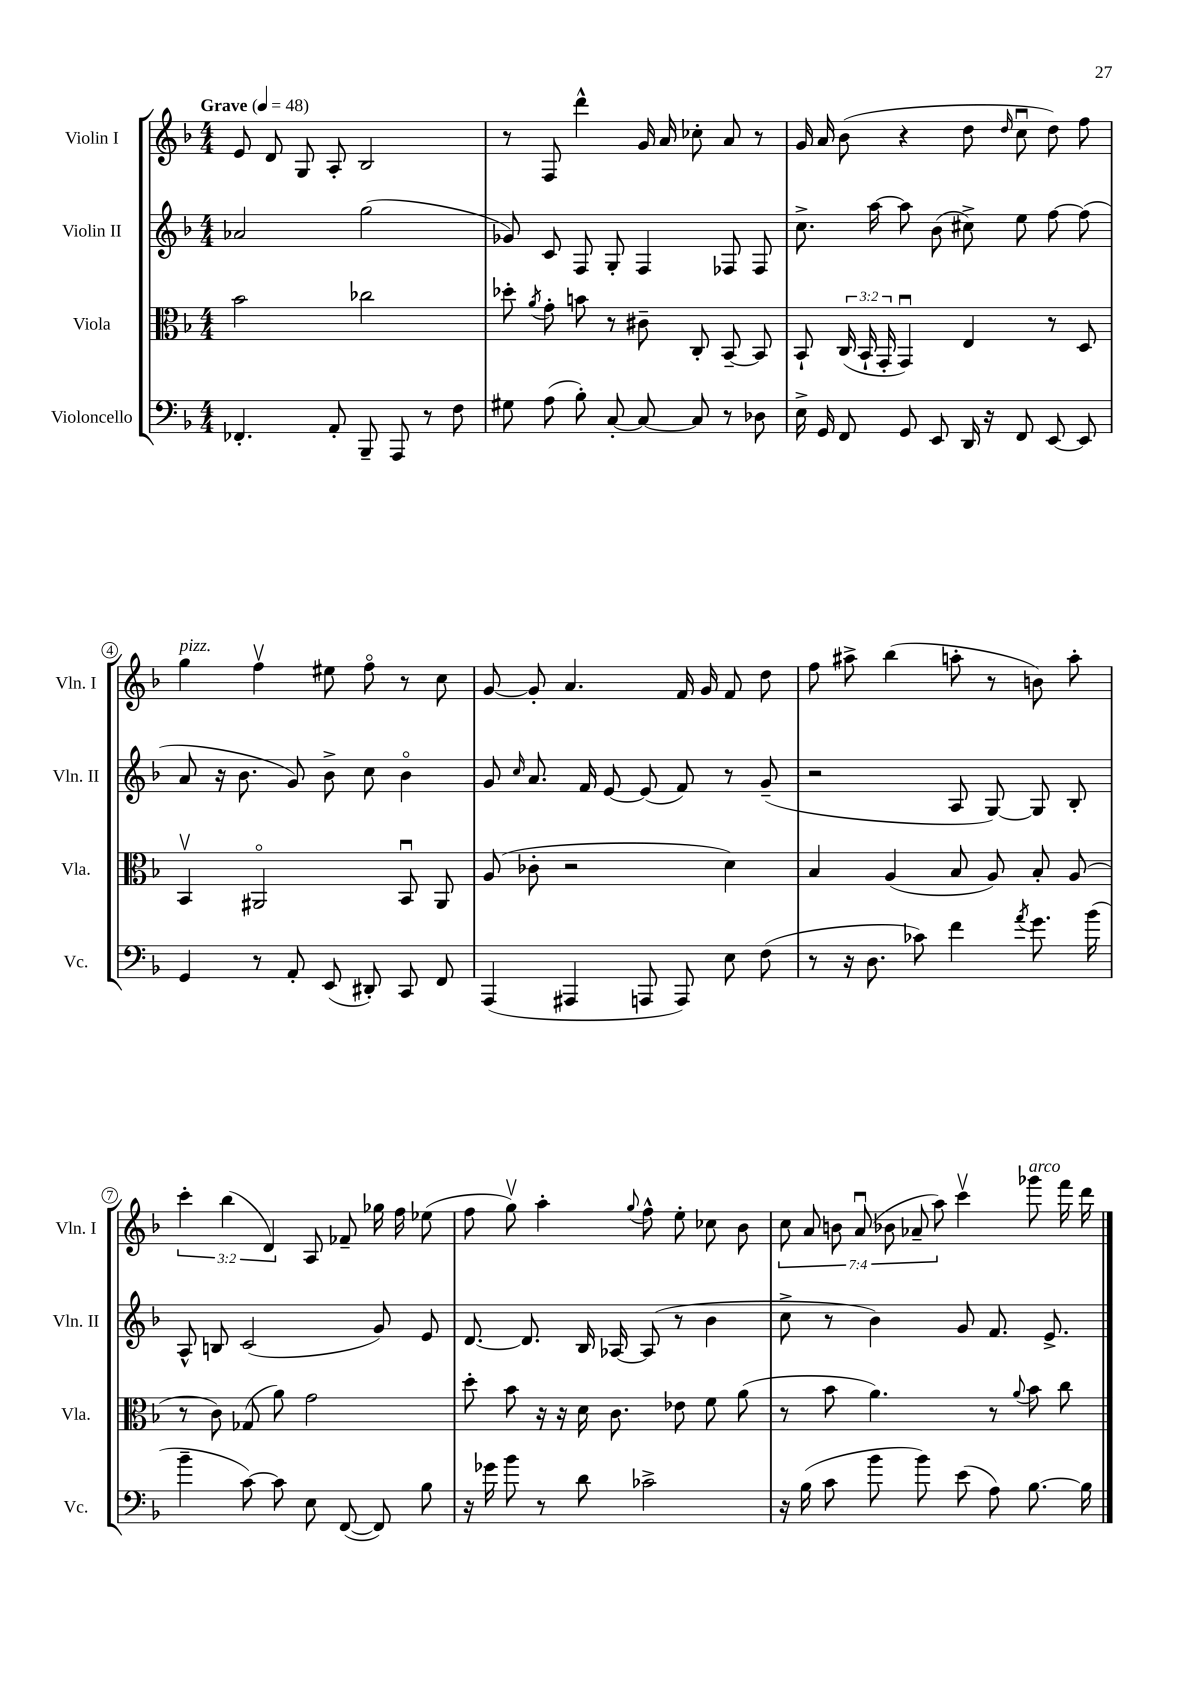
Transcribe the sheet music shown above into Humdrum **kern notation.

**kern	**kern	**kern	**kern
*staff4	*staff3	*staff2	*staff1
*clefF4	*clefC3	*clefG2	*clefG2
*k[b-]	*k[b-]	*k[b-]	*k[b-]
*M4/4	*M4/4	*M4/4	*M4/4
*MM48	*MM48	*MM48	*MM48
4.FF-'	2b-	2a-	8e
.	.	.	8d
.	.	.	8G
8AA'	.	.	8A'
8BBB-~	2cc-	(2gg	2B-
8AAA	.	.	.
8r	.	.	.
8F	.	.	.
=	=	=	=
8G#	8dd-'	8g-)	8r
.	8qa	.	.
(8A	8g'	8c	8F
8B-')	8b	8F	4ddd^^
[8C'	8r	8G'	.
8C_	8c#~	4F	16g
.	.	.	16a
8C]	8C'	.	8cc-'
8r	[8BB-~	8F-	8a
8D-	8BB-]	8F-	8r
=	=	=	=
16E^	8BB-`	8.cc^	16g
16GG	.	.	16a
8FF	(24C	.	(8b-
.	24BB-`	.	.
.	.	[16aa	.
.	24GG'	.	.
8GG	4GGu)	8aa]	4r
8EE	.	(8b-	.
16DD	4E	8cc#^)	8dd
16r	.	.	.
.	.	.	16qqdd
8FF	.	8ee	8ccu
[8EE	8r	[8ff	8dd)
8EE]	8D	(8ff]	8ff
=	=	=	=
4GG	4BB-v	8a	4gg
.	.	16r	.
.	.	8.b-	.
8r	2AA#o	.	4ffv
8AA'	.	8g)	.
(8EE	.	8b-^	8ee#
8DD#')	.	8cc	8ffo
8CC	8BB-u	4b-o	8r
8FF	8AA#	.	8cc
=	=	=	=
(4AAA	(8A	8g	[8g
.	.	16qqcc	.
.	8c-'	8.a	8g']
4AAA#	2r	.	4.a
.	.	16f	.
.	.	[8e	.
8AAA	.	(8e]	.
8AAA)	.	8f)	16f
.	.	.	16g
8E	4d)	8r	8f
(8F	.	(8g~	8dd
=	=	=	=
8r	4B-	2r	8ff
16r	.	.	8aa#^
8.D	.	.	.
.	(4A	.	(4bb-
8c-)	.	.	.
4f	8B-	8A	8aa'
.	8A)	[8G)	8r
8qa	.	.	.
8.g	8B-'	8G]	8b)
.	(8A	8B-'	8aa'
(16b-	.	.	.
=	=	=	=
4b-~	8r	8A^^	6ccc'
.	8c)	8B	.
.	.	.	(6bb-
[8c)	(8G-	(2c	.
.	.	.	6d)
8c]	8a)	.	.
8E	2g	.	8A
([8FF	.	.	8f-~
8FF])	.	8g)	16gg-
.	.	.	16ff
8B-	.	8e	(8ee-
=	=	=	=
16r	8dd'	[8.d	8ff
16g-	.	.	.
8b-	8b-	.	8ggv)
.	.	8.d]	.
8r	16r	.	4aa'
.	16r	.	.
8d	16d	16B-	.
.	8.c	[16A-	.
.	.	.	8qqgg
2c-^	.	(8A-]	8ff^^
.	8e-	8r	8ee'
.	8f	4b-	8cc-
.	(8a	.	8b-
=	=	=	=
16r	8r	8cc^	14cc
(16B-	.	.	.
.	.	.	14a
8c	8b-	8r	.
.	.	.	14b
.	.	.	(14au
8b-	4.a)	4b-)	.
.	.	.	14b-
.	.	.	14a-~
8b-)	.	.	.
.	.	.	14aa)
(8e	.	8g	4cccv
8A)	8r	8.f	.
.	8qqa	.	.
[8.B-	8b-	.	8ggg-
.	.	8.e^	.
.	8cc	.	16fff
16B-]	.	.	16ddd
==	==	==	==
*-	*-	*-	*-
